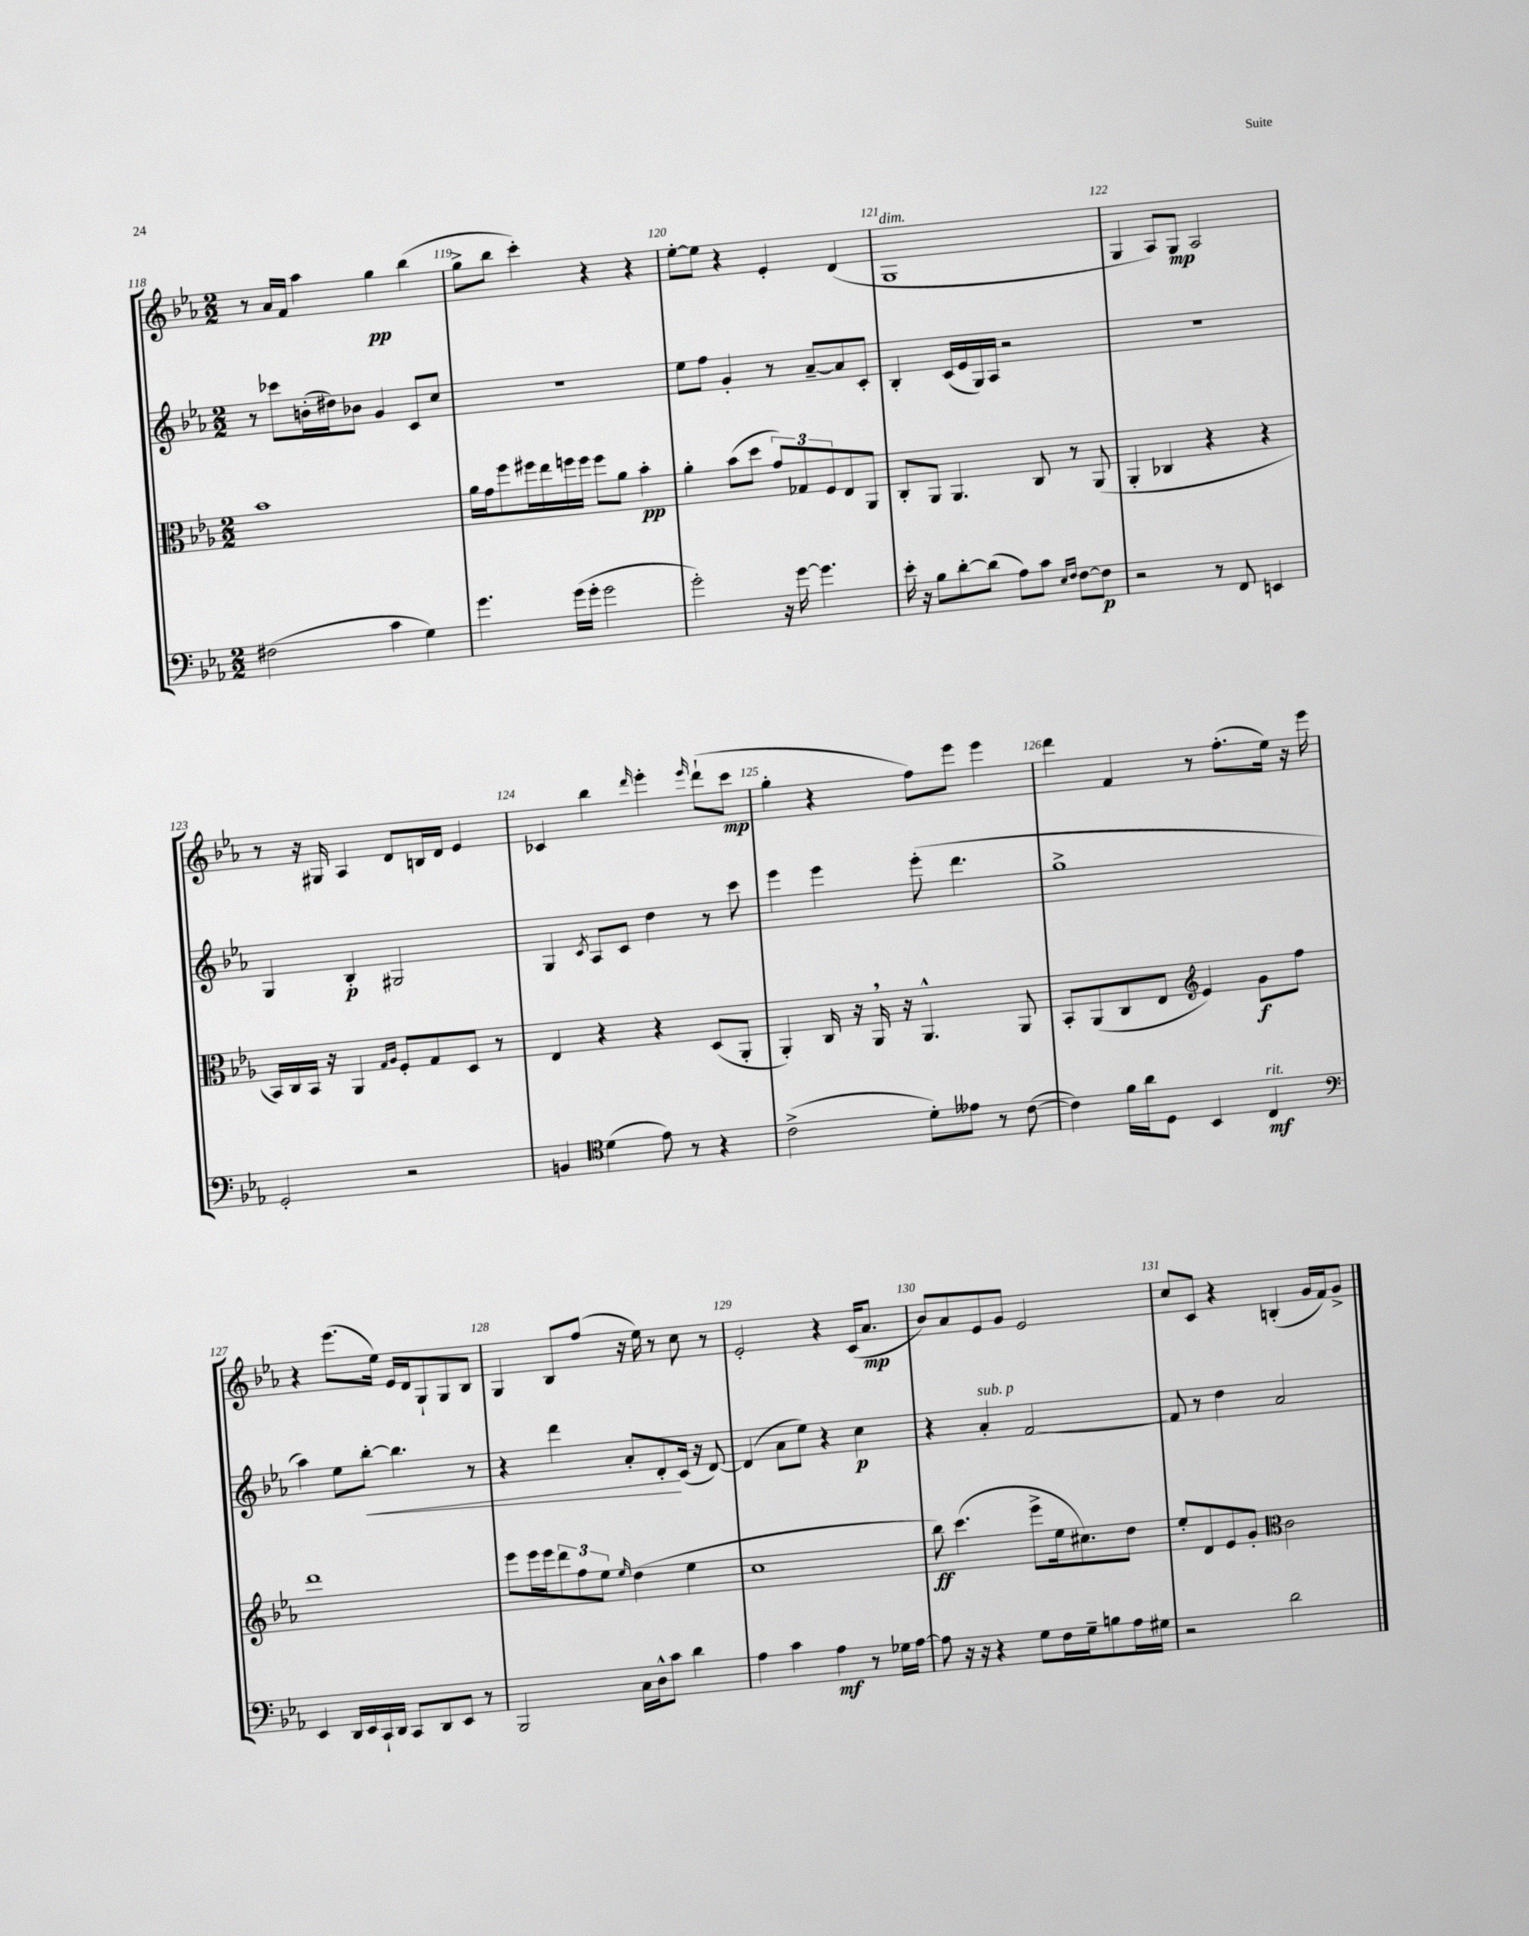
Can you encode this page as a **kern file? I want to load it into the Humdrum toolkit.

**kern	**dynam	**kern	**dynam	**kern	**dynam	**kern	**dynam
*part4	*part4	*part3	*part3	*part2	*part2	*part1	*part1
*staff4	*staff4	*staff3	*staff3	*staff2	*staff2	*staff1	*staff1
*clefF4	*	*clefC3	*	*clefG2	*	*clefG2	*
*k[b-e-a-]	*	*k[b-e-a-]	*	*k[b-e-a-]	*	*k[b-e-a-]	*
*M2/2	*	*M2/2	*	*M2/2	*	*M2/2	*
=118	=118	=118	=118	=118	=118	=118	=118
(2F#X\	.	1b-	.	8r	.	8r	.
.	.	.	.	8ccc-X\L	.	16a-/LL	.
.	.	.	.	.	.	16f/JJ	.
.	.	.	.	(16bn'\L	.	4aa-\	.
.	.	.	.	16dd#X\J)	.	.	.
.	.	.	.	8b-X\J	.	.	.
4c\	.	.	.	4g/	.	4gg\	pp
4G\)	.	.	.	8c/L	.	(4bb-\	.
.	.	.	.	8cc/J	.	.	.
=119	=119	=119	=119	=119	=119	=119	=119
4.g\	.	16a-\LL	.	1r	.	8gg^\L	.
.	.	16g\J	.	.	.	.	.
.	.	8ff\	.	.	.	8bb-\J	.
.	.	16ff#X\L	.	.	.	4ccc'\)	.
.	.	16ee-\	.	.	.	.	.
(16g\LL	.	16ffn\	.	.	.	.	.
16g'\JJ	.	16ff\JJ	.	.	.	.	.
2g\	.	8ff\L	.	.	.	4r	.
.	.	8a-\J	.	.	.	.	.
.	.	4b-'\	pp	.	.	4r	.
=120	=120	=120	=120	=120	=120	=120	=120
2g'\)	.	4a-'\	.	8ee-\L	.	[8ee-'\L	.
.	.	.	.	8ff\J	.	8ee-\J]	.
.	.	(8b-\L	.	4g'/	.	4r	.
.	.	8dd\J	.	.	.	.	.
16r	.	12g/L)	.	8r	.	4e-'/	.
[16g\	.	.	.	.	.	.	.
.	.	12G-X/	.	.	.	.	.
4.g\]	.	.	.	[8a-~/L	.	.	.
.	.	12F/	.	.	.	.	.
.	.	8E-/	.	8a-/]	.	(4d/	.
.	.	8AA-/J	.	8c'/J	.	.	.
=121	=121	=121	=121	=121	=121	=121	=121
!	!	!	!	!	!	!LO:TX:a:i:t=dim.	!
16e-'\	.	8C'/L	.	4B-'/	.	1G	.
16r	.	.	.	.	.	.	.
8B-\L	.	8AA-/J	.	.	.	.	.
[8d'\	.	4.AA-/	.	(16c/LL	.	.	.
.	.	.	.	16e-/	.	.	.
(8d\J]	.	.	.	16G/)	.	.	.
.	.	.	.	16A-/JJ	.	.	.
8A-\L)	.	.	.	2r	.	.	.
8c\J	.	8C/	.	.	.	.	.
16qqE-/LL	.	.	.	.	.	.	.
16qqF/JJ	.	.	.	.	.	.	.
[8F\L	.	8r	.	.	.	.	.
8F\J]	p	(8AA-/	.	.	.	.	.
=122	=122	=122	=122	=122	=122	=122	=122
2r	.	4AA-'/	.	1r	.	4G/	.
.	.	4C-X/	.	.	.	8A-/L)	.
.	.	.	.	.	.	8G/J	mp
8r	.	4r	.	.	.	2A-/	.
8FF/	.	.	.	.	.	.	.
4EEn/	.	4r	.	.	.	.	.
!!LO:LB:g=z
=123	=123	=123	=123	=123	=123	=123	=123
2GG'/	.	16BB-/LL)	.	4G/	.	8r	.
.	.	16C/	.	.	.	.	.
.	.	16BB-/JJ	.	.	.	16r	.
.	.	16r	.	.	.	16G#X/	.
.	.	4AA-/	.	4B-'/	p	4A-/	.
.	.	16qqG/LL	.	.	.	.	.
.	.	16qqA-/JJ	.	.	.	.	.
2r	.	8F'/L	.	2G#X/	.	8d/L	.
.	.	8G/	.	.	.	16Bn/L	.
.	.	.	.	.	.	16d/JJ	.
.	.	8D/J	.	.	.	4e-/	.
.	.	8r	.	.	.	.	.
=124	=124	=124	=124	=124	=124	=124	=124
4BBn/	.	4E-/	.	4G/	.	4c-X/	.
*clefC4	*	*	*	*	*	*	*
.	.	.	.	8qc/	.	.	.
(4d\	.	4r	.	8A-/L	.	4bb-\	.
.	.	.	.	8c/J	.	.	.
.	.	.	.	.	.	16qqddd/	.
8e-\)	.	4r	.	4dd\	.	4eee-'\	.
8r	.	.	.	.	.	.	.
.	.	.	.	.	.	16qqeee-/	.
4r	.	(8D/L	.	8r	.	(8ddd`\L	.
.	.	8AA-'/J	.	8ccc\	.	8ccc\J	mp
=125	=125	=125	=125	=125	=125	=125	=125
(2c^\	.	4AA-'/)	.	4eee-\	.	4gg'\	.
.	.	16C/	.	4eee-\	.	4r	.
.	.	16r	.	.	.	.	.
.	.	16AA-,/	.	.	.	.	.
.	.	16r	.	.	.	.	.
8d'\L)	.	4.AA-^^/	.	(8eee-'\	.	8ff\L)	.
8e--X\J	.	.	.	4.ddd\	.	8eee-\J	.
8r	.	.	.	.	.	4eee-\	.
([8c\	.	8AA-/	.	.	.	.	.
=126	=126	=126	=126	=126	=126	=126	=126
4c\])	.	8BB-'/L	.	1gg^	.	4ddd\	.
.	.	(8AA-/	.	.	.	.	.
16f\LL	.	8C/	.	.	.	4f/	.
16a-\J	.	.	.	.	.	.	.
8D\J	.	8E-/J	.	.	.	.	.
*	*	*clefG2	*	*	*	*	*
4BB-/	.	4e-/)	.	.	.	8r	.
.	.	.	.	.	.	(8.ff'\L	.
!LO:TX:a:i:t=rit.	!	!	!	!	!	!	!
4C/	mf	8g\L	f	.	.	.	.
.	.	.	.	.	.	16ee-\Jk)	.
.	.	8ff\J	.	.	.	16r	.
.	.	.	.	.	.	16eee-\	.
!!LO:LB:g=z
=127	=127	=127	=127	=127	=127	=127	=127
*clefF4	*	*	*	*	*	*	*
4EE-/	.	1ddd	.	4aa-\)	.	4r	.
16DD/LL	.	.	.	8ee-\L	.	(8.eee-\L	.
16EE-/	.	.	.	.	.	.	.
!	!	!	!	!	!LO:HP:b	!	!
16CC`/	.	.	.	[8bb-'\J	<	.	.
16DD/JJ	.	.	.	.	.	16ee-\Jk)	.
8CC/L	.	.	.	4.bb-\]	.	16e-/LL	.
.	.	.	.	.	.	16d/J	.
8DD/	.	.	.	.	.	8G`/	.
8EE-/J	.	.	.	.	.	8G/	.
8r	.	.	.	8r	.	8B-/J	.
=128	=128	=128	=128	=128	=128	=128	=128
2BBB-/	.	8eee-\L	.	4r	.	4G/	.
.	.	16eee-\L	.	.	.	.	.
.	.	16eee-\J	.	.	.	.	.
.	.	12ddd\	.	4ddd\	.	8B-/L	.
.	.	12ff\	.	.	.	.	.
.	.	.	.	.	.	(8ff/J	.
.	.	12ee-\J	.	.	.	.	.
.	.	16qqee-/	.	.	.	.	.
16C\LL	.	(4dd\	.	8a-'/L	.	16r	.
16D^^\J	.	.	.	.	.	16ee-\)	.
8c\J	.	.	.	8d'/	.	8r	.
4d\	.	4ee-\	.	(16c/Jk	[	8cc\	.
.	.	.	.	16r	.	.	.
.	.	.	.	[8d/)	.	8r	.
=129	=129	=129	=129	=129	=129	=129	=129
4A-\	.	1cc	.	(4d/]	.	2e-'/	.
4c\	.	.	.	8a-\L	.	.	.
.	.	.	.	8ee-\J)	.	.	.
4A-\	mf	.	.	4r	.	4r	.
8r	.	.	.	4cc\	p	(16c/KL	.
.	.	.	.	.	.	8.a-/J	mp
16G-X\LL	.	.	.	.	.	.	.
[16A-\JJ	.	.	.	.	.	.	.
=130	=130	=130	=130	=130	=130	=130	=130
8A-\]	.	8bb-\)	ff	4r	.	8b-/L)	.
16r	.	(4.ccc\	.	.	.	8a-/	.
16r	.	.	.	.	.	.	.
!	!	!	!	!LO:TX:a:i:t=sub. p	!	!	!
4r	.	.	.	4a-'/	.	8e-/	.
.	.	.	.	.	.	8g/J	.
8G\L	.	8eee-^\L	.	[2f/	.	2e-/	.
16F\L	.	16ee-\k	.	.	.	.	.
16G~\J	.	8.cc#X\)	.	.	.	.	.
8Bn\	.	.	.	.	.	.	.
16A-\L	.	8dd\J	.	.	.	.	.
16G#X\JJ	.	.	.	.	.	.	.
=131	=131	=131	=131	=131	=131	=131	=131
2r	.	8ee-'/L	.	8f/]	.	8cc/L	.
.	.	8d/	.	8r	.	8c/J	.
.	.	8e-/	.	4dd\	.	4r	.
.	.	8g'/J	.	.	.	.	.
*	*	*clefC3	*	*	*	*	*
2d\	.	2c\	.	2a-/	.	(4Bn'/	.
.	.	.	.	.	.	16g/LL	.
.	.	.	.	.	.	16f/J)	.
.	.	.	.	.	.	8g^/J	.
==	==	==	==	==	==	==	==
*-	*-	*-	*-	*-	*-	*-	*-
